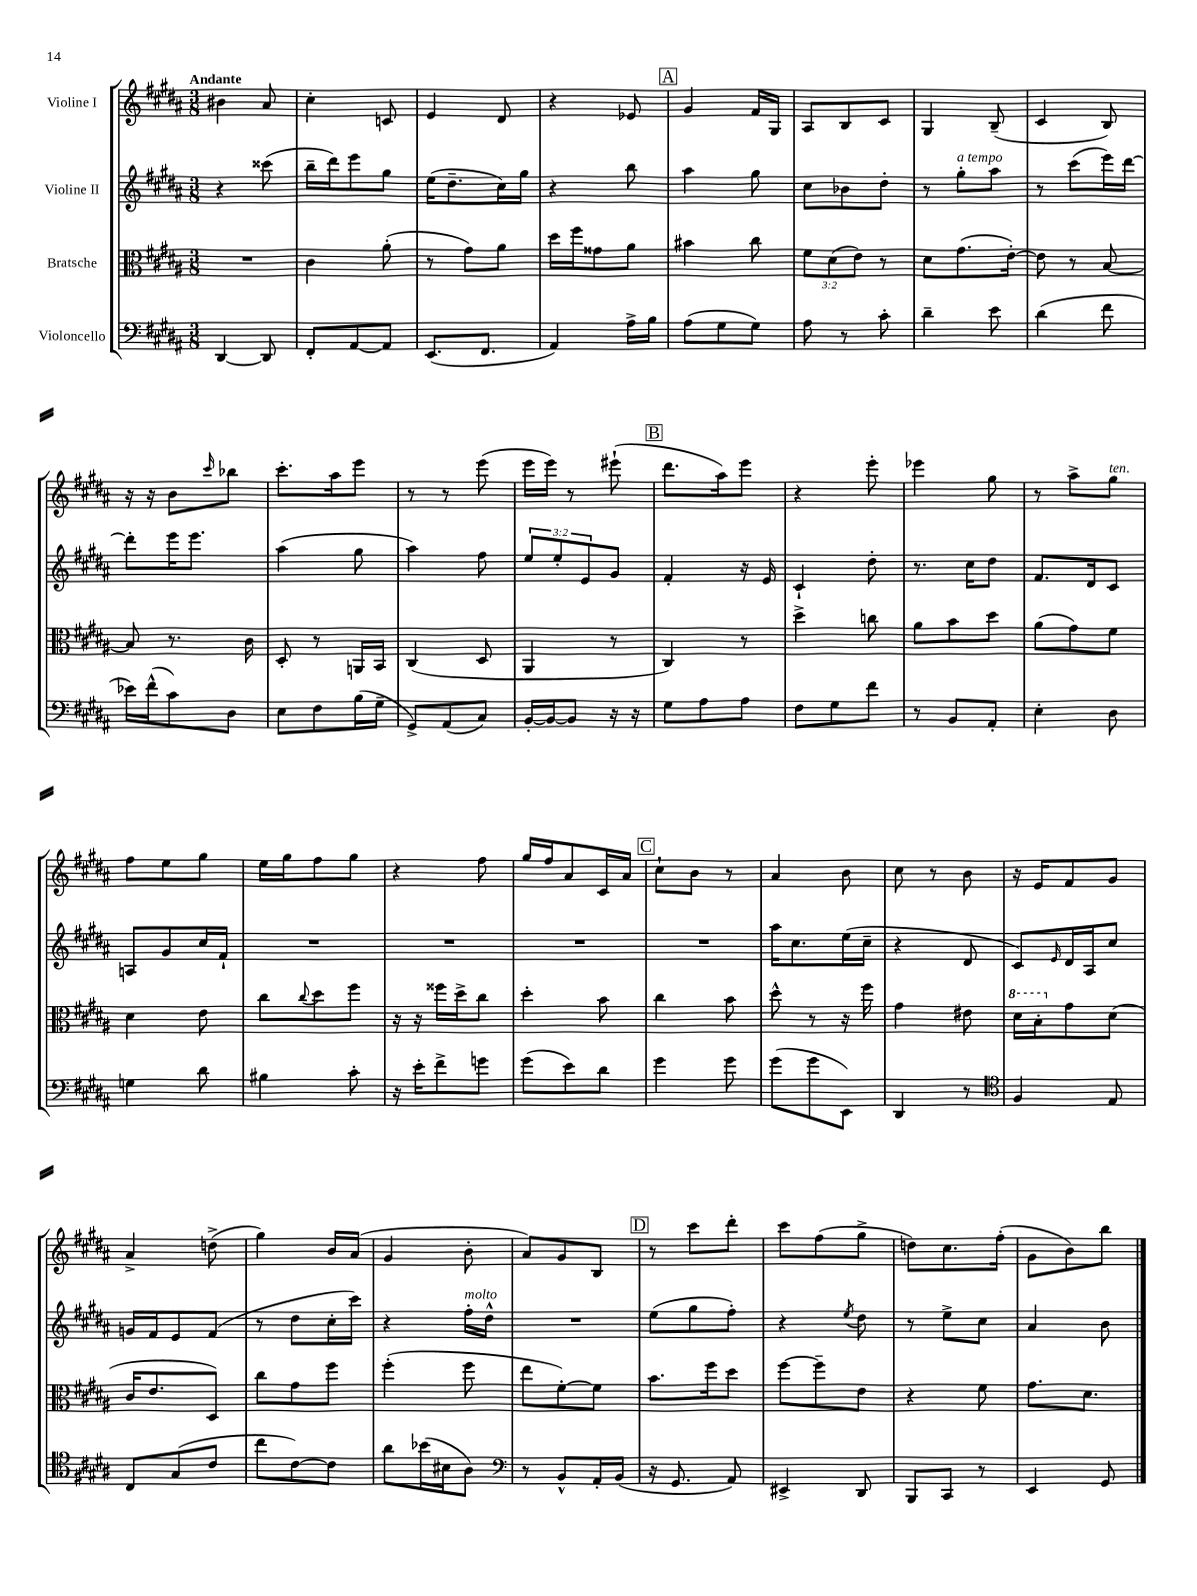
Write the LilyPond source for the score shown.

<<
\new StaffGroup <<
\new Staff = "s0" \with { instrumentName = "Violine I" } {
    \clef treble \key b \major \numericTimeSignature \time 3/8 \tempo "Andante"
    bis'4 ais'8 |
    cis''4-. c'8 |
    e'4 dis'8 |
    r4 ees'8 |
    \mark \markup { \box "A" } gis'4 fis'16 gis16 |
    ais8 b8 cis'8 |
    gis4 b8--( |
    cis'4 b8) |
    r16 r16 b'8 \grace { cis'''16 } bes''8 |
    cis'''8.-. ais''16 e'''8 |
    r8 r8 e'''8( |
    e'''16 e'''16) r8 eis'''8-!( |
    \mark \markup { \box "B" } dis'''8. ais''16) e'''8 |
    r4 e'''8-. |
    ees'''4 gis''8 |
    r8 ais''8-> gis''8^\markup { \italic "ten." } |
    fis''8 e''8 gis''8 |
    e''16 gis''16 fis''8 gis''8 |
    r4 fis''8 |
    gis''16 fis''16 ais'8 cis'16 ais'16 |
    \mark \markup { \box "C" } cis''8-! b'8 r8 |
    ais'4 b'8 |
    cis''8 r8 b'8 |
    r16 e'16 fis'8 gis'8 |
    ais'4-> d''8->( |
    gis''4) b'16 ais'16( |
    gis'4 b'8-. |
    ais'8) gis'8 b8 |
    \mark \markup { \box "D" } r8 cis'''8 dis'''8-. |
    cis'''8 fis''8( gis''8-> |
    d''8) cis''8. fis''16-.( |
    gis'8 b'8) b''8 \bar "|." |
}
\new Staff = "s1" \with { instrumentName = "Violine II" } {
    \clef treble \key b \major \numericTimeSignature \time 3/8 \override Staff.TupletNumber.text = #tuplet-number::calc-fraction-text
    r4 cisis'''8( |
    b''16-- dis'''16) e'''8 gis''8 |
    e''16( dis''8.-- cis''16) gis''16 |
    r4 b''8 |
    \mark \markup { \box "A" } ais''4 gis''8 |
    cis''8 bes'8 dis''8-. |
    r8 gis''8-.^\markup { \italic "a tempo" } ais''8 |
    r8 cis'''8( e'''16) dis'''16~ |
    dis'''8-. e'''16 e'''8. |
    ais''4( gis''8 |
    ais''4) fis''8 |
    \tuplet 3/2 { e''8 e''8-. e'8 } gis'8 |
    \mark \markup { \box "B" } fis'4-. r16 e'16 |
    cis'4-! dis''8-. |
    r8. cis''16 dis''8 |
    fis'8. dis'16 cis'8 |
    a8 gis'8 cis''16 fis'16-! |
    R4. |
    R4. |
    R4. |
    \mark \markup { \box "C" } R4. |
    ais''16 cis''8. e''16( cis''16-- |
    r4 dis'8 |
    cis'8) \grace { e'16 } dis'16 ais16 cis''8 |
    g'16 fis'16 e'8 fis'8( |
    r8 dis''8 cis''16-. cis'''16) |
    r4 fis''16-.^\markup { \italic "molto" } dis''16-^ |
    R4. |
    \mark \markup { \box "D" } e''8( gis''8 fis''8-.) |
    r4 \acciaccatura { e''8 } dis''8 |
    r8 e''8-> cis''8 |
    ais'4 b'8 \bar "|." |
}
\new Staff = "s2" \with { instrumentName = "Bratsche" } {
    \clef alto \key b \major \numericTimeSignature \time 3/8 \override Staff.TupletNumber.text = #tuplet-number::calc-fraction-text
    R4. |
    cis'4 ais'8-.( |
    r8 gis'8) ais'8 |
    dis''16 fis''16 gisis'8 ais'8 |
    \mark \markup { \box "A" } bis'4 cis''8 |
    \tuplet 3/2 { fis'8 dis'8( e'8) } r8 |
    dis'8 gis'8.( e'16~-.) |
    e'8 r8 b8~ |
    b8 r8. cis'16 |
    dis8-. r8 a,16 b,16 |
    cis4( dis8 |
    ais,4 r8 |
    \mark \markup { \box "B" } cis4) r8 |
    dis''4-> c''8 |
    ais'8 b'8 dis''8 |
    ais'8( gis'8) fis'8 |
    dis'4 e'8 |
    cis''8 \appoggiatura { cis''8 } dis''8 fis''8 |
    r16 r16 fisis''16 dis''16-> cis''8 |
    dis''4-. b'8 |
    \mark \markup { \box "C" } cis''4 b'8 |
    dis''8-^ r8 r16 fis''16 |
    gis'4 eis'8 |
    \ottava #1 dis''16 b'16-. \ottava #0 gis'8 dis'8( |
    cis'16 e'8. dis8) |
    cis''8 gis'8 fis''8 |
    fis''4-.( fis''8 |
    e''8 fis'8~-.) fis'8 |
    \mark \markup { \box "D" } b'8. fis''16 dis''8 |
    fis''8~ fis''8-- e'8 |
    r4 fis'8 |
    gis'8. dis'8. \bar "|." |
}
\new Staff = "s3" \with { instrumentName = "Violoncello" } {
    \clef bass \key b \major \numericTimeSignature \time 3/8
    dis,4~ dis,8 |
    fis,8-. ais,8~ ais,8 |
    e,8.( fis,8. |
    ais,4) ais16-> b16 |
    \mark \markup { \box "A" } ais8( gis8 gis8) |
    ais8 r8 cis'8-. |
    dis'4-- e'8 |
    dis'4( fis'8 |
    ees'16) fis'16-^( cis'8) dis8 |
    e8 fis8 b16( gis16-- |
    gis,8->) ais,8( cis8) |
    b,16~-. b,16~ b,8 r16 r16 |
    \mark \markup { \box "B" } gis8 ais8 ais8 |
    fis8 gis8 fis'8 |
    r8 b,8 ais,8-. |
    e4-. dis8 |
    g4 dis'8 |
    bis4 cis'8-. |
    r16 e'16-. fis'8-> g'8 |
    gis'8( e'8) dis'8 |
    \mark \markup { \box "C" } gis'4 gis'8 |
    gis'8( gis'8 e,8) |
    dis,4 r8 |
    \clef tenor fis4 e8 |
    cis8 gis8( cis'8 |
    cis''8 cis'8~) cis'8 |
    ais'8 bes'16( bis16 ais8) |
    \clef bass r8 b,8-^ ais,16-. b,16( |
    \mark \markup { \box "D" } r16 gis,8. ais,8) |
    eis,4-> dis,8 |
    b,,8 cis,8 r8 |
    e,4 gis,8 \bar "|." |
}
>>
>>
\layout { \context { \Score \remove "Bar_number_engraver" } }
